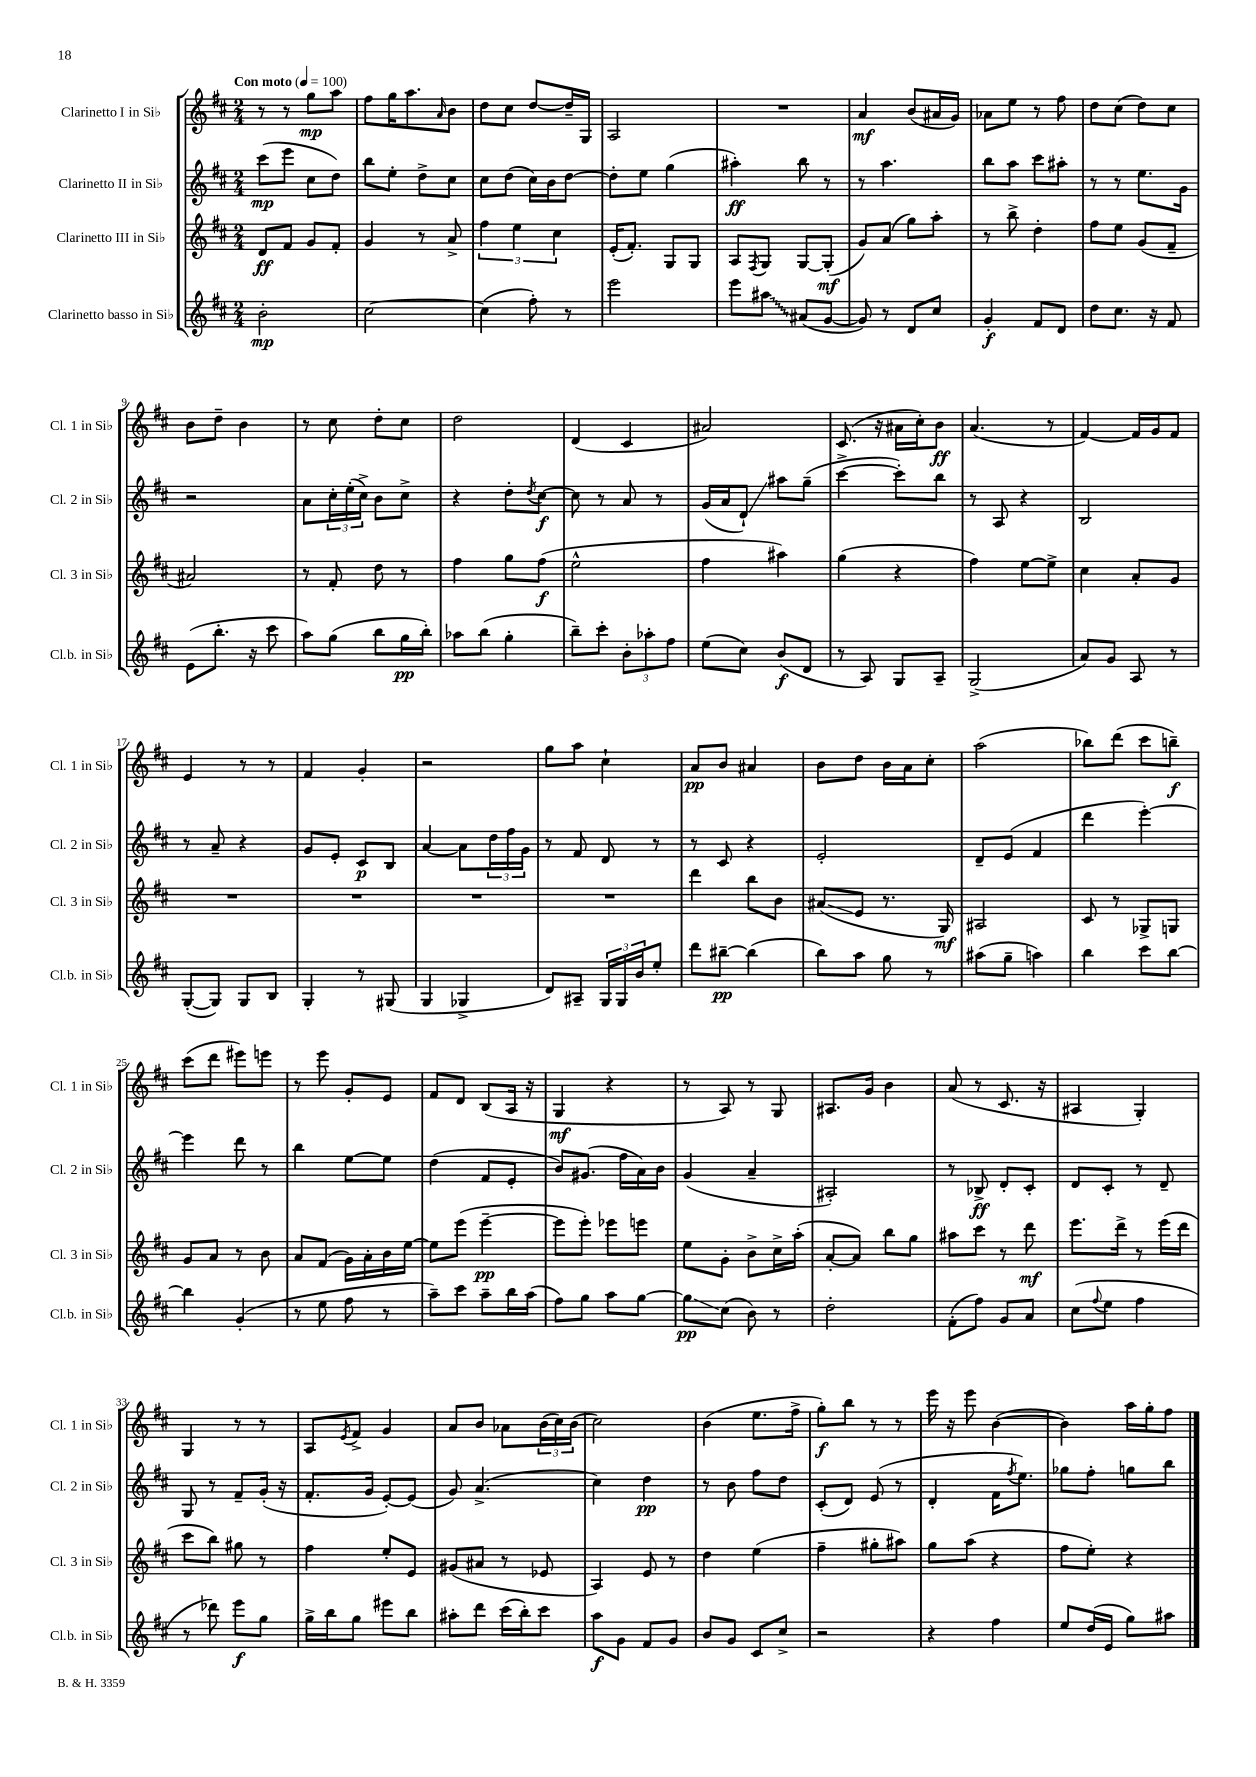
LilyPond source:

<<
\new StaffGroup <<
\new Staff = "s0" \with { instrumentName = "Clarinetto I in Sib" shortInstrumentName = "Cl. 1 in Sib" } {
    \clef treble \key d \major \numericTimeSignature \time 2/4 \tempo "Con moto" 4 = 100
    r8 r8 g''8\mp a''8 |
    fis''8 g''16 a''8. \grace { a'16 } b'8 |
    d''8 cis''8 d''8~ d''16-- g16 |
    a2 |
    R2 |
    a'4\mf b'8( ais'16 g'16) |
    aes'8 e''8 r8 fis''8 |
    d''8 cis''8( d''8) cis''8 |
    b'8 d''8-- b'4 |
    r8 cis''8 d''8-. cis''8 |
    d''2 |
    d'4( cis'4 |
    ais'2) |
    cis'8.( r16 ais'16 cis''16-.) b'8\ff |
    a'4.( r8 |
    fis'4~) fis'16 g'16 fis'8 |
    e'4 r8 r8 |
    fis'4 g'4-. |
    r2 |
    g''8 a''8 cis''4-! |
    a'8\pp b'8 ais'4 |
    b'8 d''8 b'16 a'16 cis''8-. |
    a''2( |
    bes''8) d'''8( cis'''8 b''8--\f) |
    cis'''8( d'''8 eis'''8) e'''8 |
    r8 e'''8 g'8-. e'8 |
    fis'8 d'8 b8( a16 r16 |
    g4\mf r4 |
    r8 a8) r8 g8 |
    ais8. g'16 b'4 |
    a'8( r8 cis'8. r16 |
    ais4 g4-.) |
    g4 r8 r8 |
    a8 \acciaccatura { e'8 } fis'8-> g'4 |
    a'8 b'8 aes'8 \tuplet 3/2 { b'16( cis''16) b'16( } |
    cis''2) |
    b'4( e''8. fis''16-> |
    g''8-.\f) b''8 r8 r8 |
    e'''16 r16 e'''8 b'4~( |
    b'4) a''16 g''16-. fis''8 \bar "|." |
}
\new Staff = "s1" \with { instrumentName = "Clarinetto II in Sib" shortInstrumentName = "Cl. 2 in Sib" } {
    \clef treble \key d \major \numericTimeSignature \time 2/4
    cis'''8\mp( e'''8 cis''8 d''8) |
    b''8 e''8-. d''8-> cis''8 |
    cis''8 d''8( cis''16) b'16 d''8~ |
    d''8-. e''8 g''4( |
    ais''4-.\ff) b''8 r8 |
    r8 a''4. |
    b''8 a''8 cis'''8 ais''8-. |
    r8 r8 e''8. g'16 |
    r2 |
    a'8 \tuplet 3/2 { cis''16-. e''16-.( cis''16->) } b'8 cis''8-> |
    r4 d''8-. \acciaccatura { d''8 } cis''8~\f |
    cis''8 r8 a'8 r8 |
    g'16( a'16 d'8-!\glissando) ais''8 g''8--( |
    cis'''4~-> cis'''8-.) b''8 |
    r8 a8 r4 |
    b2 |
    r8 a'8-- r4 |
    g'8 e'8-. cis'8\p b8 |
    a'4~ a'8 \tuplet 3/2 { d''16 fis''16 g'16 } |
    r8 fis'8 d'8 r8 |
    r8 cis'8 r4 |
    e'2-. |
    d'8-- e'8( fis'4 |
    d'''4 e'''4~-.) |
    e'''4 d'''8 r8 |
    b''4 e''8~ e''8 |
    d''4( fis'8 e'8-. |
    b'8) gis'8.( fis''16 a'16) b'16 |
    g'4( a'4-- |
    ais2-.) |
    r8 bes8->\ff d'8-. cis'8-. |
    d'8 cis'8-. r8 d'8-- |
    g8 r8 fis'8-- g'16-.( r16 |
    fis'8.-. g'16 e'8~-.) e'8( |
    g'8) a'4.->( |
    cis''4) d''4\pp |
    r8 b'8 fis''8 d''8 |
    cis'8-.( d'8) e'8( r8 |
    d'4-. fis'16 \acciaccatura { fis''8 } e''8.) |
    ges''8 fis''8-. g''8 b''8 \bar "|." |
}
\new Staff = "s2" \with { instrumentName = "Clarinetto III in Sib" shortInstrumentName = "Cl. 3 in Sib" } {
    \clef treble \key d \major \numericTimeSignature \time 2/4
    d'8\ff fis'8 g'8 fis'8-. |
    g'4 r8 a'8-> |
    \tuplet 3/2 { fis''4 e''4 cis''4 } |
    e'16-.( fis'8.-.) g8 g8 |
    a8 \acciaccatura { fis8 } g8 g8~ g8-.\mf( |
    g'8) a'8( g''8) a''8-. |
    r8 b''8-> d''4-. |
    fis''8 e''8 g'8( fis'8-- |
    ais'2) |
    r8 fis'8-. d''8 r8 |
    fis''4 g''8 fis''8\f( |
    e''2-^ |
    fis''4 ais''4) |
    g''4( r4 |
    fis''4) e''8~ e''8-> |
    cis''4 a'8-. g'8 |
    R2 |
    R2 |
    R2 |
    R2 |
    d'''4 b''8 b'8 |
    ais'8\glissando( e'8 r8. g16\mf) |
    ais2 |
    cis'8 r8 ges8-> g8 |
    g'8 a'8 r8 b'8 |
    a'8 fis'8( g'16) a'16-. b'16 e''16~ |
    e''8 e'''8( e'''4~--\pp |
    e'''8 e'''8-.) ees'''8 e'''8 |
    e''8 g'8-. b'8-> cis''16-> a''16-.( |
    a'8~-. a'8) b''8 g''8 |
    ais''8 cis'''8 r8 d'''8\mf |
    e'''8. d'''16-> r8 e'''16( d'''16 |
    cis'''8 b''8) gis''8 r8 |
    fis''4 e''8-. e'8 |
    gis'8( ais'8 r8 ees'8 |
    a4) e'8 r8 |
    d''4 e''4( |
    fis''4-- gis''8-. ais''8) |
    g''8 a''8( r4 |
    fis''8 e''8-.) r4 \bar "|." |
}
\new Staff = "s3" \with { instrumentName = "Clarinetto basso in Sib" shortInstrumentName = "Cl.b. in Sib" } {
    \clef treble \key d \major \numericTimeSignature \time 2/4
    b'2-.\mp |
    cis''2~ |
    cis''4( fis''8-.) r8 |
    e'''2 |
    e'''8 \once \override Glissando.style = #'zigzag ais''8\glissando ais'8( g'8~ |
    g'8) r8 d'8 cis''8 |
    g'4-.\f fis'8 d'8 |
    d''8 cis''8. r16 fis'8 |
    e'8( b''8.-. r16 cis'''8 |
    a''8) g''8( b''8 g''16\pp b''16-.) |
    aes''8 b''8( g''4-. |
    b''8--) cis'''8-. \tuplet 3/2 { b'8-. aes''8-. fis''8 } |
    e''8( cis''8) b'8\f( d'8 |
    r8 a8) g8 a8-- |
    g2->( |
    a'8) g'8 a8 r8 |
    g8~-.( g8) g8 b8 |
    g4-. r8 gis8( |
    g4 ges4-> |
    d'8) ais8-- \tuplet 3/2 { g16 g16 b'16 } e''8-. |
    d'''8 bis''8~--\pp bis''4( |
    b''8) a''8 g''8 r8 |
    ais''8( g''8-- a''4) |
    b''4 cis'''8 b''8~ |
    b''4 g'4-.( |
    r8 e''8 fis''8 r8 |
    a''8--) cis'''8 a''8-- b''16 a''16( |
    fis''8) g''8 a''8 g''8~ |
    g''8\glissando\pp cis''8( b'8) r8 |
    d''2-. |
    fis'8-.( fis''8) g'8 a'8 |
    cis''8( \appoggiatura { fis''8 } e''8 fis''4 |
    r8 des'''8) e'''8\f g''8 |
    g''16-> b''16 g''8 eis'''8 b''8 |
    ais''8-. d'''8 cis'''16( b''16-.) cis'''8 |
    a''8\f g'8 fis'8 g'8 |
    b'8 g'8 cis'8 cis''8-> |
    r2 |
    r4 fis''4 |
    e''8 d''16( e'16 g''8) ais''8 \bar "|." |
}
>>
>>
